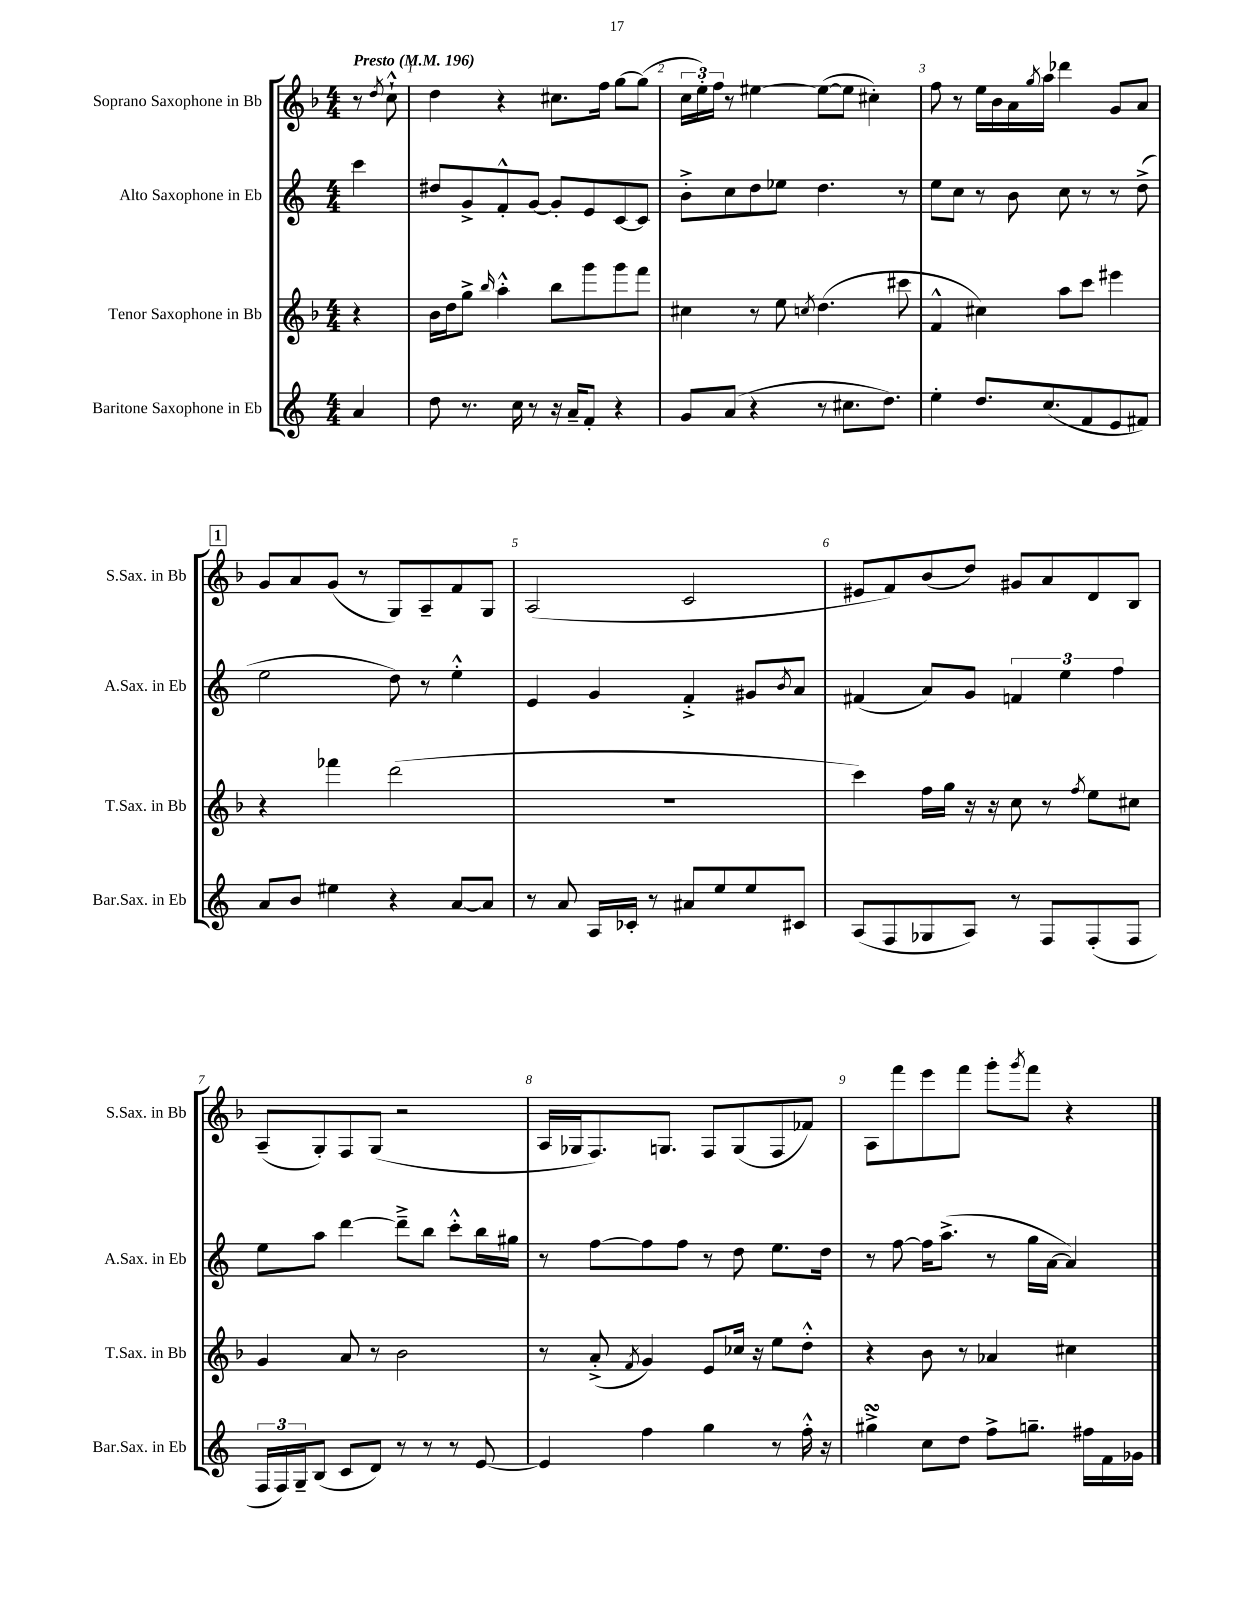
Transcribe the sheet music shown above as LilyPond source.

<<
\new StaffGroup <<
\new Staff = "s0" \with { instrumentName = "Soprano Saxophone in Bb" shortInstrumentName = "S.Sax. in Bb" } {
    \clef treble \key f \major \numericTimeSignature \time 4/4 \partial 4 \tempo "Presto" 4 = 196
    r8 \acciaccatura { d''8 } c''8-!-^ |
    d''4 r4 cis''8. f''16 g''8~ g''8( |
    \tuplet 3/2 { c''16 e''16-.) f''16 } r8 eis''4~ eis''8~( eis''8 cis''4-.) |
    f''8 r8 e''16 bes'16 a'16 \acciaccatura { g''8 } a''16 des'''4 g'8 a'8 |
    \mark \markup { \box "1" } g'8 a'8 g'8( r8 g8) a8-- f'8 g8 |
    a2( c'2 |
    eis'8 f'8) bes'8( d''8) gis'8 a'8 d'8 bes8 |
    a8--( g8-.) f8 g8( r2 |
    a16 ges16 f8.) g8. f8 g8( f8 fes'8) |
    a8 f'''8 e'''8 f'''8 g'''8-. \acciaccatura { g'''8 } f'''8 r4 \bar "|." |
}
\new Staff = "s1" \with { instrumentName = "Alto Saxophone in Eb" shortInstrumentName = "A.Sax. in Eb" } {
    \clef treble \key c \major \numericTimeSignature \time 4/4 \partial 4
    c'''4 |
    dis''8 g'8-> f'8-.-^ g'8~ g'8-. e'8 c'8~ c'8 |
    b'8-.-> c''8 d''8 ees''8 d''4. r8 |
    e''8 c''8 r8 b'8 c''8 r8 r8 d''8->( |
    \mark \markup { \box "1" } e''2 d''8) r8 e''4-.-^ |
    e'4 g'4 f'4-.-> gis'8 \acciaccatura { b'8 } a'8 |
    fis'4( a'8) g'8 \tuplet 3/2 { f'4 e''4 f''4 } |
    e''8 a''8 d'''4~ d'''8---> b''8 c'''8-.-^ b''16 gis''16 |
    r8 f''8~ f''8 f''8 r8 d''8 e''8. d''16 |
    r8 f''8~ f''16 a''8.->( r8 g''16 a'16~ a'4) \bar "|." |
}
\new Staff = "s2" \with { instrumentName = "Tenor Saxophone in Bb" shortInstrumentName = "T.Sax. in Bb" } {
    \clef treble \key f \major \numericTimeSignature \time 4/4 \partial 4
    r4 |
    bes'16 d''16 g''8-> \grace { bes''16 } a''4-.-^ bes''8 g'''8 g'''8 f'''8 |
    cis''4 r8 e''8 \acciaccatura { c''8 } d''4.( cis'''8 |
    f'4-^ cis''4) a''8 c'''8 eis'''4 |
    \mark \markup { \box "1" } r4 fes'''4 d'''2( |
    R1 |
    c'''4) f''16 g''16 r16 r16 c''8 r8 \acciaccatura { f''8 } e''8 cis''8 |
    g'4 a'8 r8 bes'2 |
    r8 a'8-.->( \acciaccatura { f'8 } g'4) e'8 ces''16 r16 e''8 d''8-.-^ |
    r4 bes'8 r8 aes'4 cis''4 \bar "|." |
}
\new Staff = "s3" \with { instrumentName = "Baritone Saxophone in Eb" shortInstrumentName = "Bar.Sax. in Eb" } {
    \clef treble \key c \major \numericTimeSignature \time 4/4 \partial 4
    a'4 |
    d''8 r8. c''16 r8 r16 a'16-- f'8-. r4 |
    g'8 a'8( r4 r8 cis''8. d''8.) |
    e''4-. d''8. c''8.( f'8 e'8 fis'8) |
    \mark \markup { \box "1" } a'8 b'8 eis''4 r4 a'8~ a'8 |
    r8 a'8 a16 ces'16-. r8 ais'8 e''8 e''8 cis'8 |
    a8( f8 ges8 a8) r8 f8 f8-.( f8 |
    \tuplet 3/2 { f16 f16) g16-- } b8( c'8 d'8) r8 r8 r8 e'8~ |
    e'4 f''4 g''4 r8 f''16-.-^ r16 |
    gis''4->\turn c''8 d''8 f''8-> g''8.-- fis''16 f'16 ges'16 \bar "|." |
}
>>
>>
\layout { \context { \Score \override BarNumber.break-visibility = ##(#f #t #t) barNumberVisibility = #all-bar-numbers-visible } }
